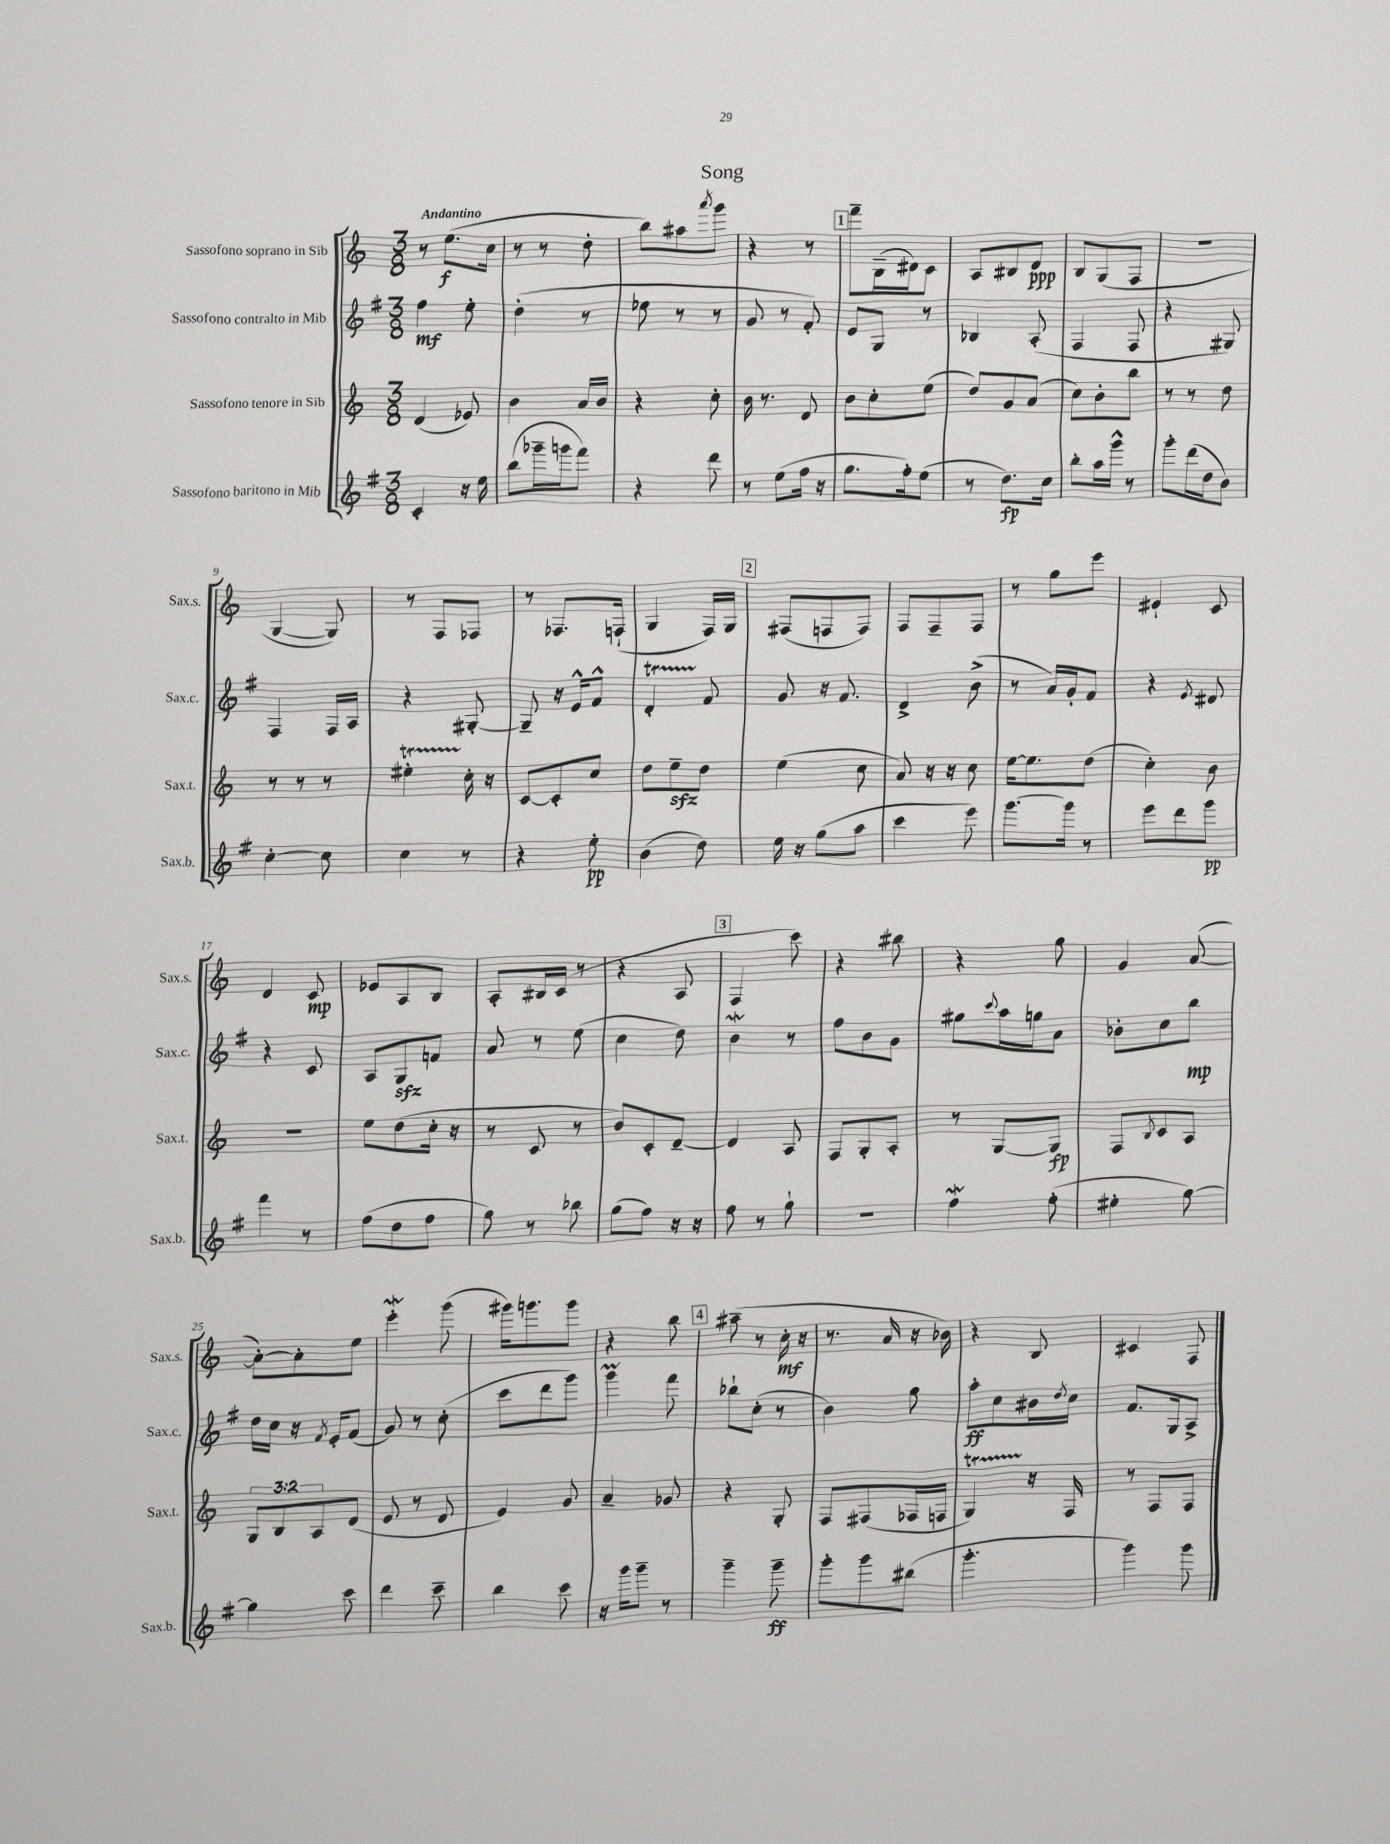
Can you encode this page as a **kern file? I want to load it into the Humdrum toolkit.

**kern	**dynam	**kern	**dynam	**kern	**dynam	**kern	**dynam
*part4	*part4	*part3	*part3	*part2	*part2	*part1	*part1
*staff4	*staff4	*staff3	*staff3	*staff2	*staff2	*staff1	*staff1
*I"Sassofono baritono in Mib	*	*I"Sassofono tenore in Sib	*	*I"Sassofono contralto in Mib	*	*I"Sassofono soprano in Sib	*
*I'Sax.b.	*	*I'Sax.t.	*	*I'Sax.c.	*	*I'Sax.s.	*
*clefG2	*	*clefG2	*	*clefG2	*	*clefG2	*
*k[f#]	*	*k[]	*	*k[f#]	*	*k[]	*
*M3/8	*	*M3/8	*	*M3/8	*	*M3/8	*
=1	=1	=1	=1	=1	=1	=1	=1
!	!	!	!	!	!	!LO:TX:a:B:t=Andantino	!
4c'/	.	(4d/	.	4ff#\	mf	8r	.
.	.	.	.	.	.	(8.ee\L	f
16r	.	8e-X/)	.	8ee'\	.	.	.
16ee\	.	.	.	.	.	16cc\Jk	.
=2	=2	=2	=2	=2	=2	=2	=2
(8bb\L	.	4b\	.	(4dd'\	.	8r	.
16ggg-X~\L	.	.	.	.	.	8r	.
16gggn\J	.	.	.	.	.	.	.
8fff#\J)	.	16a/LL	.	8r	.	8dd'\	.
.	.	16b/JJ	.	.	.	.	.
=3	=3	=3	=3	=3	=3	=3	=3
4r	.	4r	.	8ee-X\	.	8bb\L)	.
.	.	.	.	8r	.	8aa#X\	.
.	.	.	.	.	.	8qaaa/	.
8ddd\	.	8cc'\	.	8r	.	8ggg\J	.
=4	=4	=4	=4	=4	=4	=4	=4
8r	.	16b\	.	8g/	.	4r	.
.	.	8.r	.	.	.	.	.
(8ee\L	.	.	.	8r	.	.	.
16ff#\Jk	.	8d/	.	8f#'/)	.	8r	.
16r	.	.	.	.	.	.	.
!!LO:REH:place=s1:t=1
=5	=5	=5	=5	=5	=5	=5	=5
8.gg\L	.	8b\L	.	8e/L	.	8fff~\L	.
.	.	8cc'\	.	8G/J	.	(16B~\L	.
16ff#'\k)	.	.	.	.	.	16d#X\J)	.
(8ee\J	.	(8ee\J	.	8r	.	8c\J	.
=6	=6	=6	=6	=6	=6	=6	=6
8r	.	8dd/L)	.	4B-X/	.	8A/L	.
8.dd\L)	fp	8g/	.	.	.	8B#X/	.
.	.	(8a/J	.	(8A'/	.	8d/J	ppp
16cc\Jk	.	.	.	.	.	.	.
=7	=7	=7	=7	=7	=7	=7	=7
8bb'\L	.	8cc\L)	.	4F#/	.	8B/L	.
16aa\L	.	8b'\	.	.	.	(8G/	.
16ggg^^\JJ	.	.	.	.	.	.	.
8r	.	8bb\J	.	8F#/	.	8F/J	.
=8	=8	=8	=8	=8	=8	=8	=8
8ggg'\L	.	8r	.	4r	.	4.r	.
(16ddd\L	.	8r	.	.	.	.	.
16dd\J	.	.	.	.	.	.	.
8b\J)	.	8dd\	.	8G#X/)	.	.	.
!!LO:LB:g=z
=9	=9	=9	=9	=9	=9	=9	=9
[4cc'\	.	8r	.	4F#/	.	[4G/	.
.	.	8r	.	.	.	.	.
8cc\]	.	8r	.	16F#/LL	.	8G/])	.
.	.	.	.	16A/JJ	.	.	.
=10	=10	=10	=10	=10	=10	=10	=10
4cc\	.	4ee#Xt'\	.	4r	.	8r	.
.	.	.	.	.	.	8F/L	.
8r	.	16cc'\	.	[8G#X'/	.	8F-X/J	.
.	.	16r	.	.	.	.	.
=11	=11	=11	=11	=11	=11	=11	=11
4r	.	[8c/L	.	8G#~/]	.	8r	.
.	.	8c'/]	.	16r	.	8.F-X/L	.
.	.	.	.	16e^^/KL	.	.	.
8ee'\	pp	8cc/J	.	8f#^^/J	.	.	.
.	.	.	.	.	.	(16Fn`/Jk	.
=12	=12	=12	=12	=12	=12	=12	=12
(4b\	.	8dd\L	.	4dT'/	.	4G/	.
.	.	8eezz~\	.	.	.	.	.
8dd\)	.	8dd\J	.	8f#/	.	16F/LL)	.
.	.	.	.	.	.	16G/JJ	.
!!LO:REH:place=s1:t=2
=13	=13	=13	=13	=13	=13	=13	=13
16ee\	.	(4ee\	.	8g/	.	(8F#X/L	.
16r	.	.	.	.	.	.	.
(8gg\L	.	.	.	16r	.	8Fn/	.
.	.	.	.	8.f#/	.	.	.
8aa\J	.	8cc\	.	.	.	8F/J)	.
=14	=14	=14	=14	=14	=14	=14	=14
4ccc\	.	8a/)	.	4d^/	.	8F/L	.
.	.	16r	.	.	.	8F~/	.
.	.	16r	.	.	.	.	.
8eee\)	.	8cc\	.	(8b^\	.	8F/J	.
=15	=15	=15	=15	=15	=15	=15	=15
[8.ggg\L	.	[16ee\KL	.	8r	.	8r	.
.	.	8.ee\]	.	.	.	.	.
.	.	.	.	16a/LL)	.	8gg\L	.
16ggg\Jk]	.	.	.	16g'/J	.	.	.
8r	.	(8dd\J	.	8f#/J	.	8eee\J	.
=16	=16	=16	=16	=16	=16	=16	=16
8eee\L	.	4cc'\)	.	4r	.	4e#X`/	.
8ddd\	.	.	.	.	.	.	.
.	.	.	.	8qe/	.	.	.
8ggg\J	pp	8b\	.	8d#X/	.	8c/	.
!!LO:LB:g=z
=17	=17	=17	=17	=17	=17	=17	=17
4fff#\	.	4.r	.	4r	.	4d/	.
8r	.	.	.	8c/	.	8c/	mp
=18	=18	=18	=18	=18	=18	=18	=18
(8ff#\L	.	8ee\L	.	8A/L	.	8e-X/L	.
8dd\	.	(8dd\	.	8Gzz/	.	8A/	.
8ff#\J	.	16cc'\Jk	.	8fn/J	.	8B/J	.
.	.	16r	.	.	.	.	.
=19	=19	=19	=19	=19	=19	=19	=19
8gg\)	.	8r	.	8a/	.	8A'/L	.
8r	.	8c/	.	8r	.	16B#X/L	.
.	.	.	.	.	.	(16c/JJ	.
8bb-X\	.	8r	.	(8ee\	.	8r	.
=20	=20	=20	=20	=20	=20	=20	=20
(8gg\L	.	8b/L)	.	4cc\	.	4r	.
8ff#\J)	.	8c'/	.	.	.	.	.
16r	.	[8d~/J	.	8dd\)	.	8A/	.
16r	.	.	.	.	.	.	.
!!LO:REH:place=s1:t=3
=21	=21	=21	=21	=21	=21	=21	=21
8ff#\	.	4d/]	.	4bW\	.	4F/	.
8r	.	.	.	.	.	.	.
8gg`\	.	8A/	.	8r	.	8ccc\)	.
=22	=22	=22	=22	=22	=22	=22	=22
4.r	.	8F/L	.	8ff#\L	.	4r	.
.	.	8G'/	.	8b\	.	.	.
.	.	8A'/J	.	8g\J	.	8bb#X\	.
=23	=23	=23	=23	=23	=23	=23	=23
4ff#W\	.	8r	.	8gg#X\L	.	4r	.
.	.	.	.	8qqccc/	.	.	.
.	.	[8G/L	.	16aa\L	.	.	.
.	.	.	.	16ggn\J	.	.	.
(8ff#'\	.	8G/J]	fp	8a\J	.	8gg\	.
=24	=24	=24	=24	=24	=24	=24	=24
4ee#X'\	.	8F/L	.	8b-X'\L	.	4g/	.
.	.	8qB/	.	.	.	.	.
.	.	8c/	.	8cc\	.	.	.
[8gg\)	.	8A/J	.	8bb\J	mp	([8a/	.
!!LO:LB:g=z
=25	=25	=25	=25	=25	=25	=25	=25
4gg\]	.	12G/L	.	16dd\LL	.	8a'\L_)	.
.	.	.	.	16cc\JJ	.	.	.
.	.	12B/	.	.	.	.	.
.	.	.	.	16r	.	8a'\]	.
.	.	12A/	.	.	.	.	.
.	.	.	.	8qf#/	.	.	.
.	.	.	.	16e'/KL	.	.	.
8ccc\	.	(8d/J	.	(8f#/J	.	8ee\J	.
=26	=26	=26	=26	=26	=26	=26	=26
4ddd\	.	8e/	.	8g/)	.	4eeeW'\	.
.	.	8r	.	8r	.	.	.
8ccc~\	.	8d/	.	(8cc'\	.	(8ggg\	.
=27	=27	=27	=27	=27	=27	=27	=27
4bb\	.	4e/)	.	8ccc\L	.	16ggg#X\KL)	.
.	.	.	.	.	.	8.gggn\	.
.	.	.	.	8ddd\	.	.	.
8ccc\	.	8g/	.	8ggg\J)	.	8ggg\J	.
=28	=28	=28	=28	=28	=28	=28	=28
16r	.	4a~/	.	4gggM\	.	4r	.
16ggg\KL	.	.	.	.	.	.	.
8ggg~\J	.	.	.	.	.	.	.
8r	.	8g-X/	.	8fff#\	.	8bb\	.
!!LO:REH:place=s1:t=4
=29	=29	=29	=29	=29	=29	=29	=29
4ggg~\	.	4r	.	8bb-X`\L	.	(8aa#X~\	.
.	.	.	.	(8cc'\J	.	8r	.
8ggg~\	ff	8G'/	.	8r	.	16cc'\	mf
.	.	.	.	.	.	16r	.
=30	=30	=30	=30	=30	=30	=30	=30
8ggg'\L	.	8F/L	.	4b\)	.	8.r	.
8ggg\	.	(8F#X/	.	.	.	.	.
.	.	.	.	.	.	16a/	.
(8bb#X\J	.	16F-X/L	.	8gg\	.	16r	.
.	.	16Fn/JJ	.	.	.	16b-X\)	.
=31	=31	=31	=31	=31	=31	=31	=31
4.ggg'\	.	4GT/)	.	8aa'\L	ff	4r	.
.	.	.	.	8cc\	.	.	.
.	.	16r	.	16b#X\L	.	8B/	.
.	.	.	.	8qdd/	.	.	.
.	.	16F/	.	16cc\JJ	.	.	.
=32	=32	=32	=32	=32	=32	=32	=32
4ggg\)	.	8r	.	8.f#/L	.	4c#X/	.
.	.	8F/L	.	.	.	.	.
.	.	.	.	16G/k	.	.	.
8ggg\	.	8F/J	.	8A^/J	.	8F/	.
==	==	==	==	==	==	==	==
*-	*-	*-	*-	*-	*-	*-	*-
